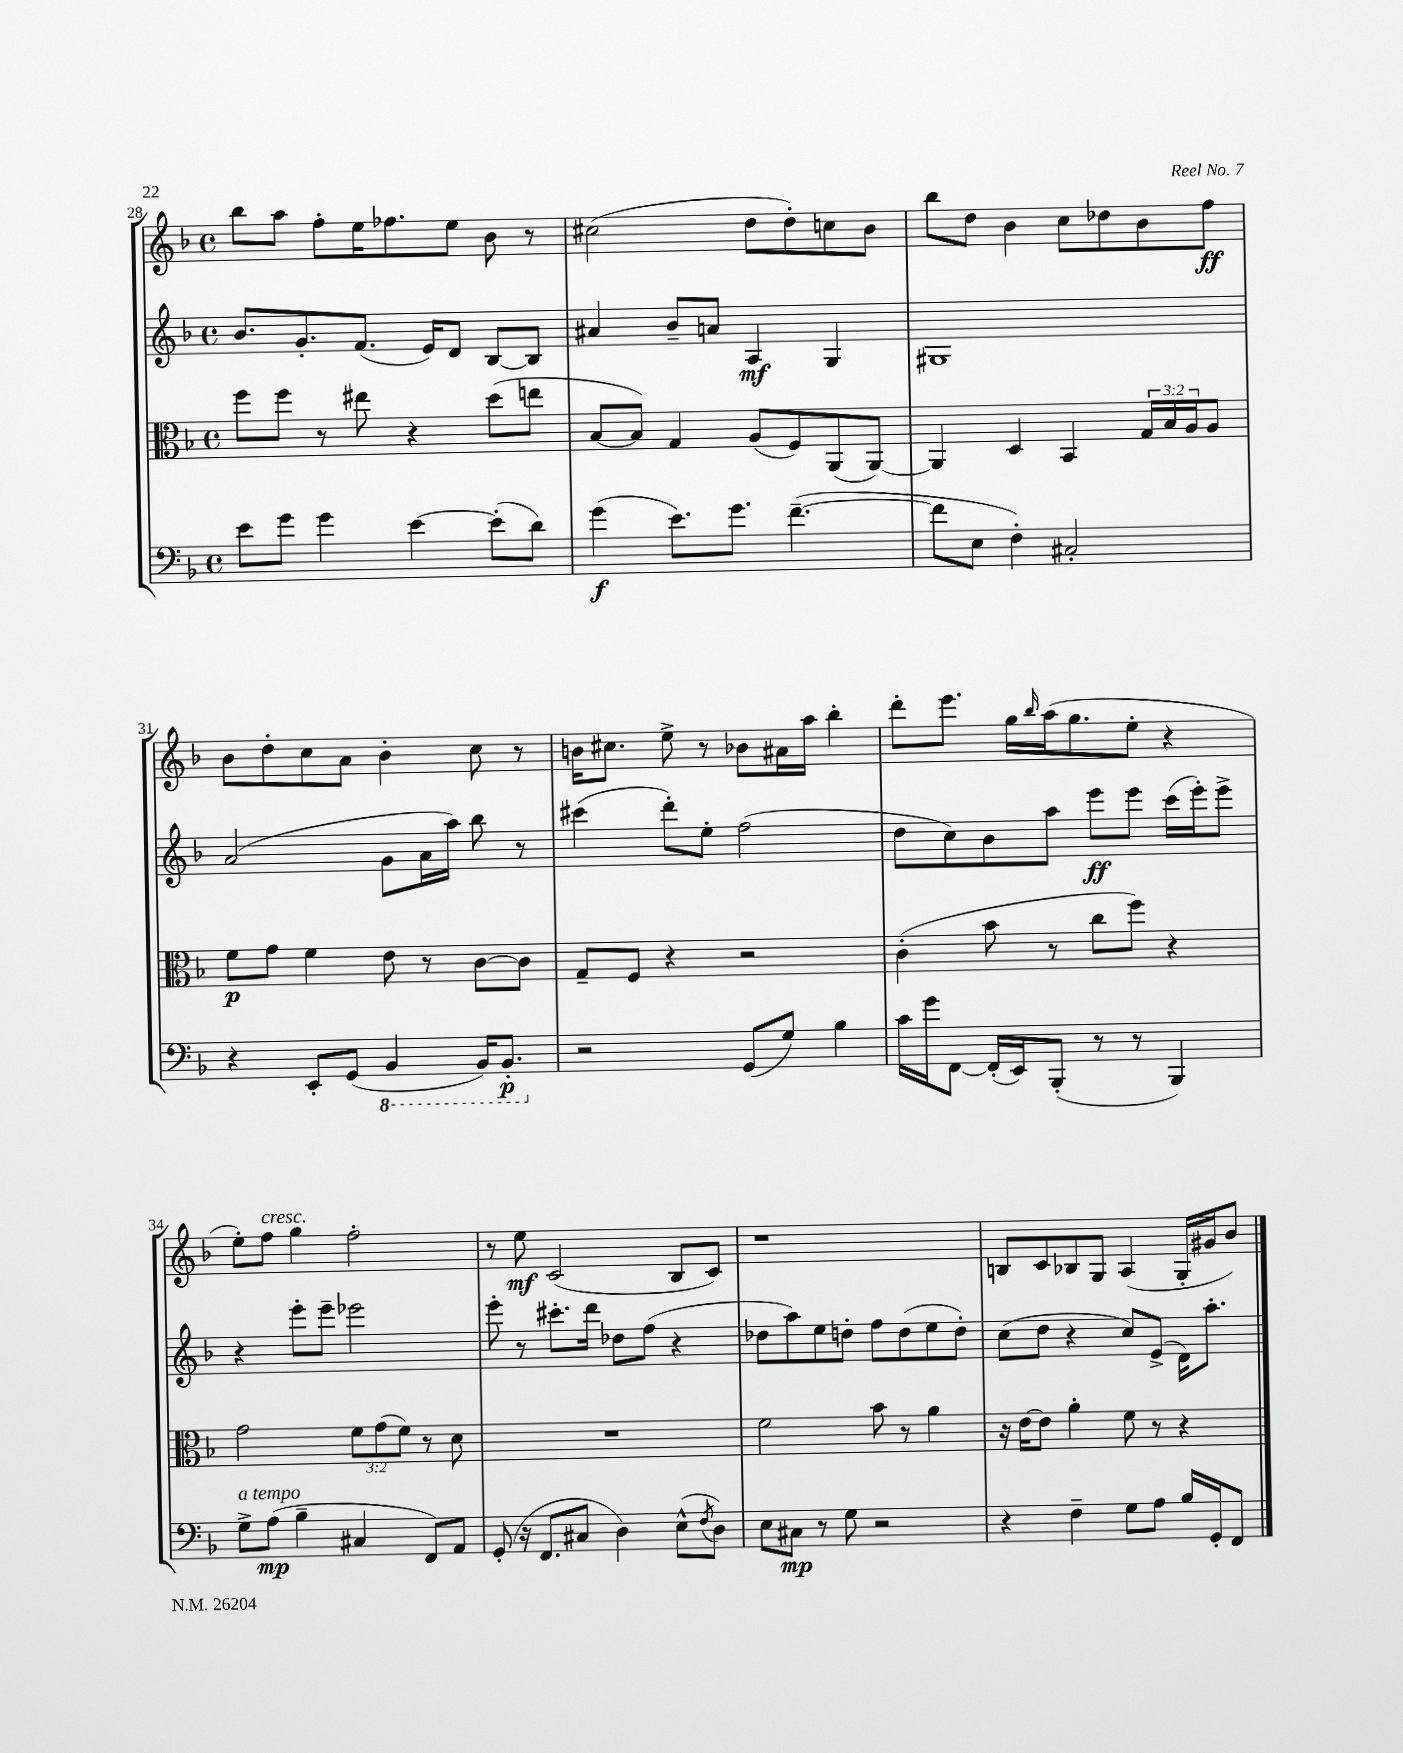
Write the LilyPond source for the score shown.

<<
\new StaffGroup <<
\new Staff = "s0" {
    \clef treble \key f \major \defaultTimeSignature \time 4/4
    bes''8 a''8 f''8-. e''16 fes''8. e''8 bes'8 r8 |
    cis''2( d''8 d''8-.) c''8 bes'8 |
    bes''8 d''8 bes'4 c''8 des''8 bes'8 f''8\ff |
    bes'8 d''8-. c''8 a'8 bes'4-. c''8 r8 |
    b'16 cis''8. e''8-> r8 bes'8 ais'16 a''16 bes''4-. |
    d'''8-. e'''8. g''16 \grace { bes''16 } a''16( g''8. e''8-. r4 |
    e''8-.) f''8^\markup { \italic "cresc." } g''4 f''2-. |
    r8 e''8\mf c'2( bes8 c'8) |
    r1 |
    b8 c'8 bes8 g8 a4( g16-. gis'16 bes'8) \bar "|." |
}
\new Staff = "s1" {
    \clef treble \key f \major \defaultTimeSignature \time 4/4
    bes'8. g'8.-. f'8.( e'16) d'8 bes8~ bes8 |
    ais'4 bes'8-- a'8 a4\mf g4 |
    gis1 |
    a'2( g'8 a'16 a''16) bes''8 r8 |
    cis'''4( d'''8-.) e''8-. f''2( |
    d''8 c''8) bes'8 a''8 e'''8\ff e'''8 c'''16( e'''16-.) e'''8-> |
    r4 e'''8-. e'''8-- ees'''2 |
    e'''8-. r8 cis'''8.-. d'''16 des''8 f''8( r4 |
    des''8 a''8) e''8 d''8-. f''8 d''8( e''8 d''8-.) |
    c''8( d''8 r4 c''8) e'8->( d'16) a''8.-. \bar "|." |
}
\new Staff = "s2" {
    \clef alto \key f \major \defaultTimeSignature \time 4/4 \override Staff.TupletNumber.text = #tuplet-number::calc-fraction-text
    f''8 f''8 r8 eis''8 r4 d''8( e''8 |
    bes8~ bes8) g4 a8( f8) a,8( a,8~) |
    a,4 d4 bes,4 \tuplet 3/2 { g16 bes16 a16 } a8 |
    f'8\p g'8 f'4 e'8 r8 c'8~ c'8 |
    g8-- f8 r4 r2 |
    c'4-.( bes'8 r8 c''8 f''8) r4 |
    g'2 \tuplet 3/2 { f'8 g'8( f'8) } r8 d'8 |
    R1 |
    f'2 bes'8 r8 a'4 |
    r16 e'16~ e'8 a'4-. f'8 r8 r4 \bar "|." |
}
\new Staff = "s3" {
    \clef bass \key f \major \defaultTimeSignature \time 4/4
    e'8 g'8 g'4 e'4~ e'8-.( d'8) |
    g'4\f( e'8.) g'8. f'4.~--( |
    f'8 e8 f4-.) cis2-. |
    r4 e,8-. g,8( \ottava #-1 bes,,4 bes,,16) bes,,8.-.\p \ottava #0 |
    r2 g,8( g8) bes4 |
    c'16 g'16 f,8~ f,16-.( e,16) bes,,8-.( r8 r8 bes,,4) |
    g8->^\markup { \italic "a tempo" } a8\mp( bes4-- cis4 f,8) a,8 |
    g,8-.( r16 f,8. cis8 d4) e8-^( \acciaccatura { f8 } d8) |
    e8 cis8\mp r8 g8 r2 |
    r4 f4-- g8 a8 bes16 g,16-. f,8 \bar "|." |
}
>>
>>
\layout { \context { \Score currentBarNumber = #28 } }
